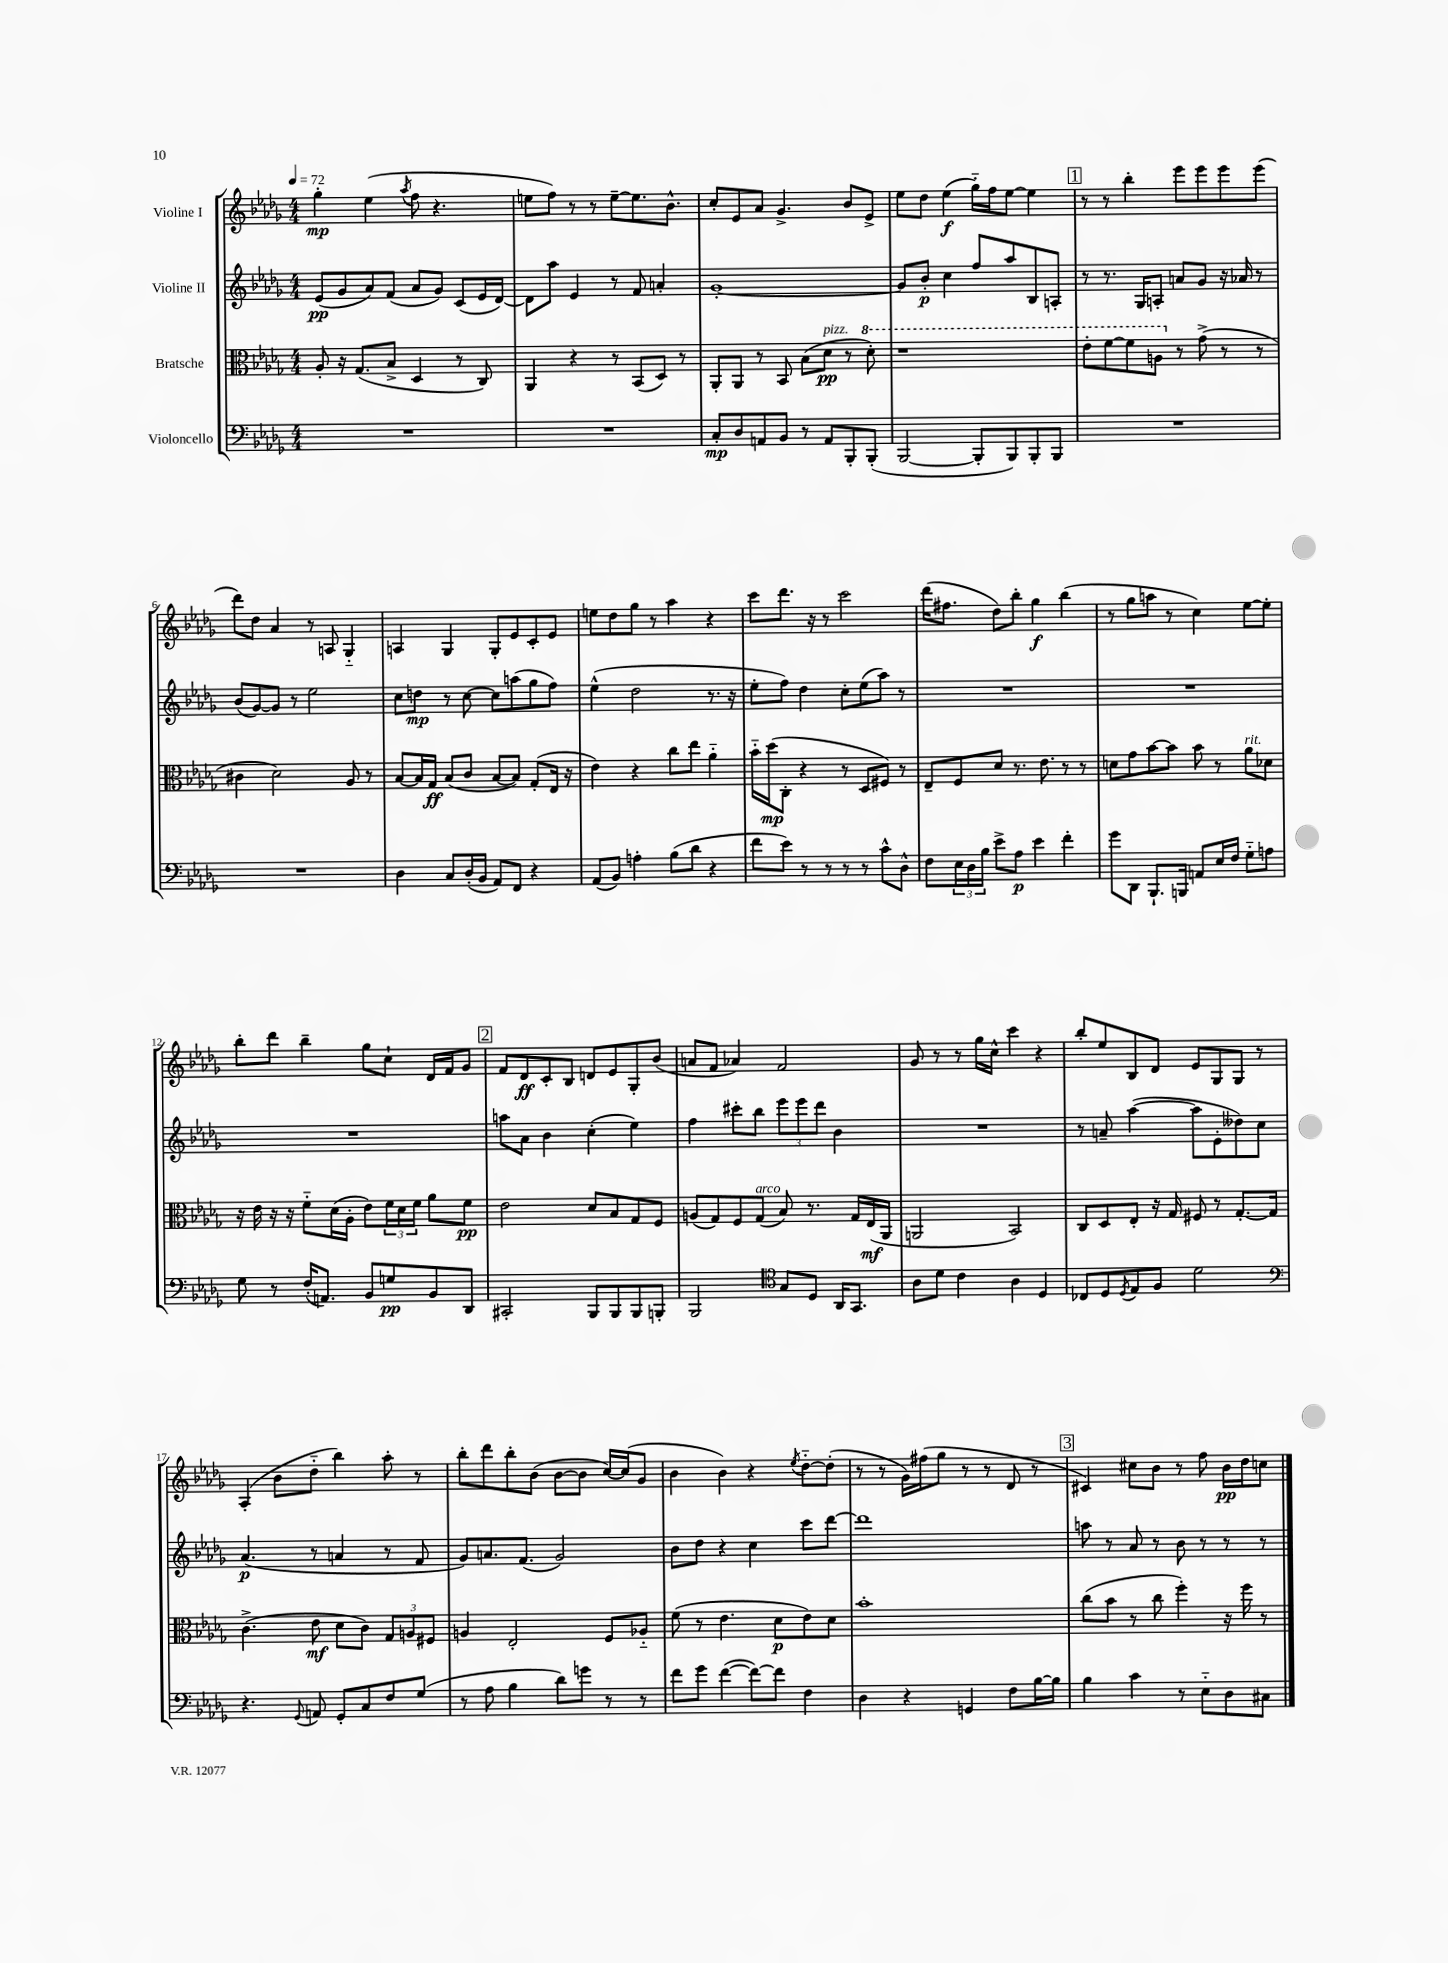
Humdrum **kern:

**kern	**dynam	**kern	**dynam	**kern	**dynam	**kern	**dynam
*part4	*part4	*part3	*part3	*part2	*part2	*part1	*part1
*staff4	*staff4	*staff3	*staff3	*staff2	*staff2	*staff1	*staff1
*I"Violoncello	*	*I"Bratsche	*	*I"Violine II	*	*I"Violine I	*
*clefF4	*	*clefC3	*	*clefG2	*	*clefG2	*
*k[b-e-a-d-g-]	*	*k[b-e-a-d-g-]	*	*k[b-e-a-d-g-]	*	*k[b-e-a-d-g-]	*
*M4/4	*	*M4/4	*	*M4/4	*	*M4/4	*
*MM72	*	*MM72	*	*MM72	*	*MM72	*
=1	=1	=1	=1	=1	=1	=1	=1
1r	.	8A-'/	.	(8e-/L	pp	4gg-'\	mp
.	.	16r	.	8g-/	.	.	.
.	.	(8.G-/L	.	.	.	.	.
.	.	.	.	8a-/)	.	(4ee-\	.
.	.	8B-^/J	.	(8f/J	.	.	.
.	.	.	.	.	.	8qaa-/	.
.	.	4D-/	.	8a-/L	.	8ff\	.
.	.	.	.	8g-/J)	.	4.r	.
.	.	8r	.	(8c/L	.	.	.
.	.	8C/)	.	16e-/L	.	.	.
.	.	.	.	[16d-/JJ)	.	.	.
=2	=2	=2	=2	=2	=2	=2	=2
1r	.	4AA-/	.	8d-\L]	.	8een\L	.
.	.	.	.	8aa-\J	.	8ff\J)	.
.	.	4r	.	4e-/	.	8r	.
.	.	.	.	.	.	8r	.
.	.	8r	.	8r	.	[8ee~\L	.
.	.	(8BB-/L	.	8f/	.	8.ee\]	.
.	.	8D-/J)	.	4an'/	.	.	.
.	.	.	.	.	.	8.b-^^\J	.
.	.	8r	.	.	.	.	.
=3	=3	=3	=3	=3	=3	=3	=3
8C'/L	mp	8AA-'/L	.	[1g-'	.	8cc'/L	.
8D-/	.	8AA-/J	.	.	.	8e-/	.
8AAn/	.	8r	.	.	.	8a-/J	.
8BB-/J	.	8BB-/	.	.	.	4.g-^/	.
8r	.	(8B-\L	.	.	.	.	.
!	!	!LO:TX:a:i:t=pizz.	!	!	!	!	!
8AA/L	.	8d-\J	pp	.	.	.	.
8BBB-'/	.	8r	.	.	.	8b-/L	.
*	*	*8va	*	*	*	*	*
(8BBB-'/J	.	8dd-'\)	.	.	.	8e-^/J	.
=4	=4	=4	=4	=4	=4	=4	=4
[2BBB-/	.	1r	.	8g-/L]	.	8ee-\L	.
.	.	.	.	8b-'/J	p	8dd-\J	.
.	.	.	.	4cc\	.	(4ee-\	f
8BBB-'/L]	.	.	.	8ff/L	.	16gg-\LL)	.
.	.	.	.	.	.	16ff\J	.
8BBB-/)	.	.	.	8aa-/	.	[8ee-\J	.
8BBB-'/	.	.	.	8B-/	.	4ee-\]	.
8BBB-/J	.	.	.	8An'/J	.	.	.
!!LO:REH:place=s1:t=1
=5	=5	=5	=5	=5	=5	=5	=5
1r	.	8ee-'\L	.	8r	.	8r	.
.	.	[8ff\	.	8.r	.	8r	.
.	.	8ff\]	.	.	.	4bb-'\	.
.	.	.	.	16G-/KL	.	.	.
.	.	8an\J	.	8An'/J	.	.	.
*	*	*X8va	*	*	*	*	*
.	.	8r	.	8an/L	.	8eee-\L	.
.	.	(8g-^\	.	8g-/J	.	8eee-\	.
.	.	8r	.	16r	.	8eee-\	.
.	.	.	.	16a-X/	.	.	.
.	.	8r	.	8r	.	(8eee-\J	.
!!LO:LB:g=z
=6	=6	=6	=6	=6	=6	=6	=6
1r	.	4c#X\	.	(8b-/L	.	8ddd-\L)	.
.	.	.	.	[8g-/)	.	8dd-\J	.
.	.	2d-\)	.	8g-/J]	.	4a-/	.
.	.	.	.	8r	.	.	.
.	.	.	.	2ee-\	.	8r	.
.	.	.	.	.	.	8An/	.
.	.	8A-/	.	.	.	4G-/	.
.	.	8r	.	.	.	.	.
=7	=7	=7	=7	=7	=7	=7	=7
4D-\	.	[8B-/L	.	8cc\L	.	4An/	.
.	.	16B-/L]	.	8ddn\J	mp	.	.
.	.	16G-/JJ	ff	.	.	.	.
8C/L	.	(8B-/L	.	8r	.	4G-/	.
(16D-'/L	.	8c/J	.	[8cc\	.	.	.
16BB-/JJ	.	.	.	.	.	.	.
8AA-/L)	.	[8B-/L	.	8cc\L]	.	8G-'/L	.
8FF/J	.	8B-/J])	.	(8aan\	.	8e-/	.
4r	.	(8G-'/L	.	8gg-\	.	8c'/	.
.	.	16E-/Jk	.	8ff\J)	.	8e-/J	.
.	.	16r	.	.	.	.	.
=8	=8	=8	=8	=8	=8	=8	=8
(8AA-/L	.	4e-\)	.	(4ee-^^\	.	8een\L	.
8BB-/J)	.	.	.	.	.	8dd-\	.
4An'\	.	4r	.	2dd-\	.	8gg-\J	.
.	.	.	.	.	.	8r	.
(8B-\L	.	8cc\L	.	.	.	4aa-\	.
8d-\J	.	8ee-\J	.	.	.	.	.
4r	.	4a-\	.	8.r	.	4r	.
.	.	.	.	16r	.	.	.
=9	=9	=9	=9	=9	=9	=9	=9
8f\L	.	16b-\LL	.	8ee-'\L	.	8ccc\L	.
.	.	(16dd-\J	mp	.	.	.	.
8e-\J)	.	8C'\J	.	8ff\J)	.	8.ddd-\J	.
8r	.	4r	.	4dd-\	.	.	.
.	.	.	.	.	.	16r	.
8r	.	.	.	.	.	8r	.
8r	.	8r	.	8cc'\L	.	2ccc\	.
8r	.	8D-/L	.	(8ee-\	.	.	.
8c^^\L	.	8F#X/J)	.	8aa-\J)	.	.	.
8D-^^\J	.	8r	.	8r	.	.	.
=10	=10	=10	=10	=10	=10	=10	=10
8F\L	.	8E-~/L	.	1r	.	(16ddd-\KL	.
.	.	.	.	.	.	8.ff#X\J	.
24E-\L	.	8F/	.	.	.	.	.
24D-\	.	.	.	.	.	.	.
24B-\JJ	.	.	.	.	.	.	.
8e-^\L	.	8d-/J	.	.	.	8dd-\L)	.
8A-\J	p	8.r	.	.	.	8bb-'\J	.
4e-\	.	.	.	.	.	4gg-\	f
.	.	8.e-\	.	.	.	.	.
4f'\	.	8r	.	.	.	(4bb-\	.
.	.	8r	.	.	.	.	.
=11	=11	=11	=11	=11	=11	=11	=11
8g-\L	.	8dn\L	.	1r	.	8r	.
8DD-\J	.	8g-\	.	.	.	8gg-\L	.
8.BBB-`/L	.	[8b-\	.	.	.	8aan\J	.
.	.	8b-\J]	.	.	.	8r	.
16BBBn/Jk	.	.	.	.	.	.	.
8AAn/L	.	8b-\	.	.	.	4cc\)	.
16E-/L	.	8r	.	.	.	.	.
16F/JJ	.	.	.	.	.	.	.
!	!	!LO:TX:a:i:t=rit.	!	!	!	!	!
8G-\L	.	8a-\L	.	.	.	[8ee-\L	.
8An\J	.	8d-X\J	.	.	.	8ee-'\J]	.
!!LO:LB:g=z
=12	=12	=12	=12	=12	=12	=12	=12
8G-\	.	16r	.	1r	.	8bb-'\L	.
.	.	16e-\	.	.	.	.	.
8r	.	16r	.	.	.	8ddd-\J	.
.	.	16r	.	.	.	.	.
(16F'/KL	.	8f\L	.	.	.	4bb-~\	.
8.AAn/J)	.	.	.	.	.	.	.
.	.	(16d-\L	.	.	.	.	.
.	.	16A-'\JJ	.	.	.	.	.
8BB-/L	.	8e-\L)	.	.	.	8gg-\L	.
8Gn/	pp	24f\L	.	.	.	8cc`\J	.
.	.	24d-\	.	.	.	.	.
.	.	24f\JJ	.	.	.	.	.
8BB-/	.	8a-\L	.	.	.	16d-/LL	.
.	.	.	.	.	.	16f/J	.
8DD-/J	.	8f\J	pp	.	.	8g-/J	.
!!LO:REH:place=s1:t=2
=13	=13	=13	=13	=13	=13	=13	=13
2CC#X'/	.	2e-\	.	8aan\L	.	8f/L	.
.	.	.	.	8a-\J	.	8d-/	ff
.	.	.	.	4b-\	.	8c'/	.
.	.	.	.	.	.	8B-/J	.
8BBB-/L	.	8d-/L	.	(4cc'\	.	8dn/L	.
8BBB-/	.	8B-/	.	.	.	8e-/	.
8BBB-/	.	8G-/	.	4ee-\)	.	8G-'/	.
8BBBn'/J	.	8F/J	.	.	.	(8b-/J	.
=14	=14	=14	=14	=14	=14	=14	=14
2BBB-/	.	(8An/L	.	4ff\	.	8an/L	.
.	.	8G-/)	.	.	.	8f/J	.
.	.	8F/	.	8ccc#X'\L	.	4a-X/)	.
!	!	!LO:TX:a:i:t=arco	!	!	!	!	!
.	.	(8G-/J	.	8bb-\J	.	.	.
*clefC4	*	*	*	*	*	*	*
8G-/L	.	8B-/)	.	12eee-\L	.	2f/	.
.	.	.	.	12eee-\	.	.	.
8D-/J	.	8.r	.	.	.	.	.
.	.	.	.	12ddd-\J	.	.	.
16AA-/KL	.	.	.	4b-\	.	.	.
8.GG-/J	.	16G-/LL	.	.	.	.	.
.	.	(16E-/	mf	.	.	.	.
.	.	16AA-/JJ	.	.	.	.	.
=15	=15	=15	=15	=15	=15	=15	=15
8A-\L	.	2AAn/	.	1r	.	8g-/	.
8d-\J	.	.	.	.	.	8r	.
4c\	.	.	.	.	.	8r	.
.	.	.	.	.	.	16gg-\LL	.
.	.	.	.	.	.	16cc^^\JJ	.
4A-\	.	2BB-/)	.	.	.	4ccc\	.
4D-/	.	.	.	.	.	4r	.
=16	=16	=16	=16	=16	=16	=16	=16
8C-X/L	.	8C/L	.	8r	.	8bb-'/L	.
8D-/	.	8D-/	.	8an~/	.	8ee-/	.
8qD-/	.	.	.	.	.	.	.
8E-/	.	8E-'/J	.	([4aa-\	.	8B-/	.
8F/J	.	16r	.	.	.	8d-/J	.
.	.	16G-/	.	.	.	.	.
2d-\	.	8F#X/	.	8aa-\L]	.	8e-/L	.
.	.	8r	.	8e-'\	.	8G-/	.
.	.	[8.G-'/L	.	8dd--X\)	.	8G-/J	.
.	.	.	.	8cc\J	.	8r	.
.	.	16G-/Jk]	.	.	.	.	.
!!LO:LB:g=z
=17	=17	=17	=17	=17	=17	=17	=17
*clefF4	*	*	*	*	*	*	*
4.r	.	(4.c^\	.	(4.a-/	p	(4A-'/	.
.	.	.	.	.	.	8b-\L	.
8qqGG-/	.	.	.	.	.	.	.
8AAn/	.	8e-\	mf	8r	.	8dd-\J	.
8GG-'/L	.	8d-\L	.	4an/	.	4bb-\)	.
8C/	.	8c\J)	.	.	.	.	.
8F/	.	12G-/L	.	8r	.	8aa-'\	.
.	.	12An/	.	.	.	.	.
(8G-/J	.	.	.	8f/	.	8r	.
.	.	12F#X/J	.	.	.	.	.
=18	=18	=18	=18	=18	=18	=18	=18
8r	.	4An/	.	8g-/L)	.	8bb-'\L	.
8A-\	.	.	.	8.an/	.	8ddd-\	.
4B-\	.	2E-'/	.	.	.	8bb-'\	.
.	.	.	.	(8.f/J	.	.	.
.	.	.	.	.	.	(8b-\J	.
8d-\L)	.	.	.	2g-/)	.	[8b-\L	.
8gn\J	.	.	.	.	.	8b-\J]	.
8r	.	8F/L	.	.	.	[16cc/LL)	.
.	.	.	.	.	.	(16cc/J]	.
8r	.	8A-X/J	.	.	.	8g-/J	.
=19	=19	=19	=19	=19	=19	=19	=19
8f\L	.	(8f\	.	8b-\L	.	4b-\	.
8g-\J	.	8r	.	8dd-\J	.	.	.
([4f\	.	4.e-\	.	4r	.	4b-\)	.
8f\L_)	.	.	.	4cc\	.	4r	.
8f\J]	.	8d-\L	p	.	.	.	.
.	.	.	.	.	.	8qee-/	.
4F\	.	8e-\)	.	8ccc\L	.	[8dd-\L	.
.	.	8d-\J	.	[8ddd-\J	.	(8dd-'\J]	.
=20	=20	=20	=20	=20	=20	=20	=20
4D-\	.	1b-'	.	1ddd-]	.	8r	.
.	.	.	.	.	.	8r	.
4r	.	.	.	.	.	16g-\LL)	.
.	.	.	.	.	.	(16ff#X\J	.
.	.	.	.	.	.	8gg-\J	.
4GGn/	.	.	.	.	.	8r	.
.	.	.	.	.	.	8r	.
8F\L	.	.	.	.	.	8d-/	.
[16B-\L	.	.	.	.	.	8r	.
16B-\JJ]	.	.	.	.	.	.	.
!!LO:REH:place=s1:t=3
=21	=21	=21	=21	=21	=21	=21	=21
4B-\	.	(8cc\L	.	8aan\	.	4c#X/)	.
.	.	8b-\J	.	8r	.	.	.
4c\	.	8r	.	8a-/	.	8cc#X\L	.
.	.	8cc\	.	8r	.	8b-\J	.
8r	.	4ff'\)	.	8b-\	.	8r	.
8E-\L	.	.	.	8r	.	8ff\	.
8D-\	.	16r	.	8r	.	16b-\LL	pp
.	.	16ff\	.	.	.	16dd-\J	.
8C#X\J	.	8r	.	8r	.	8ccn\J	.
==	==	==	==	==	==	==	==
*-	*-	*-	*-	*-	*-	*-	*-
